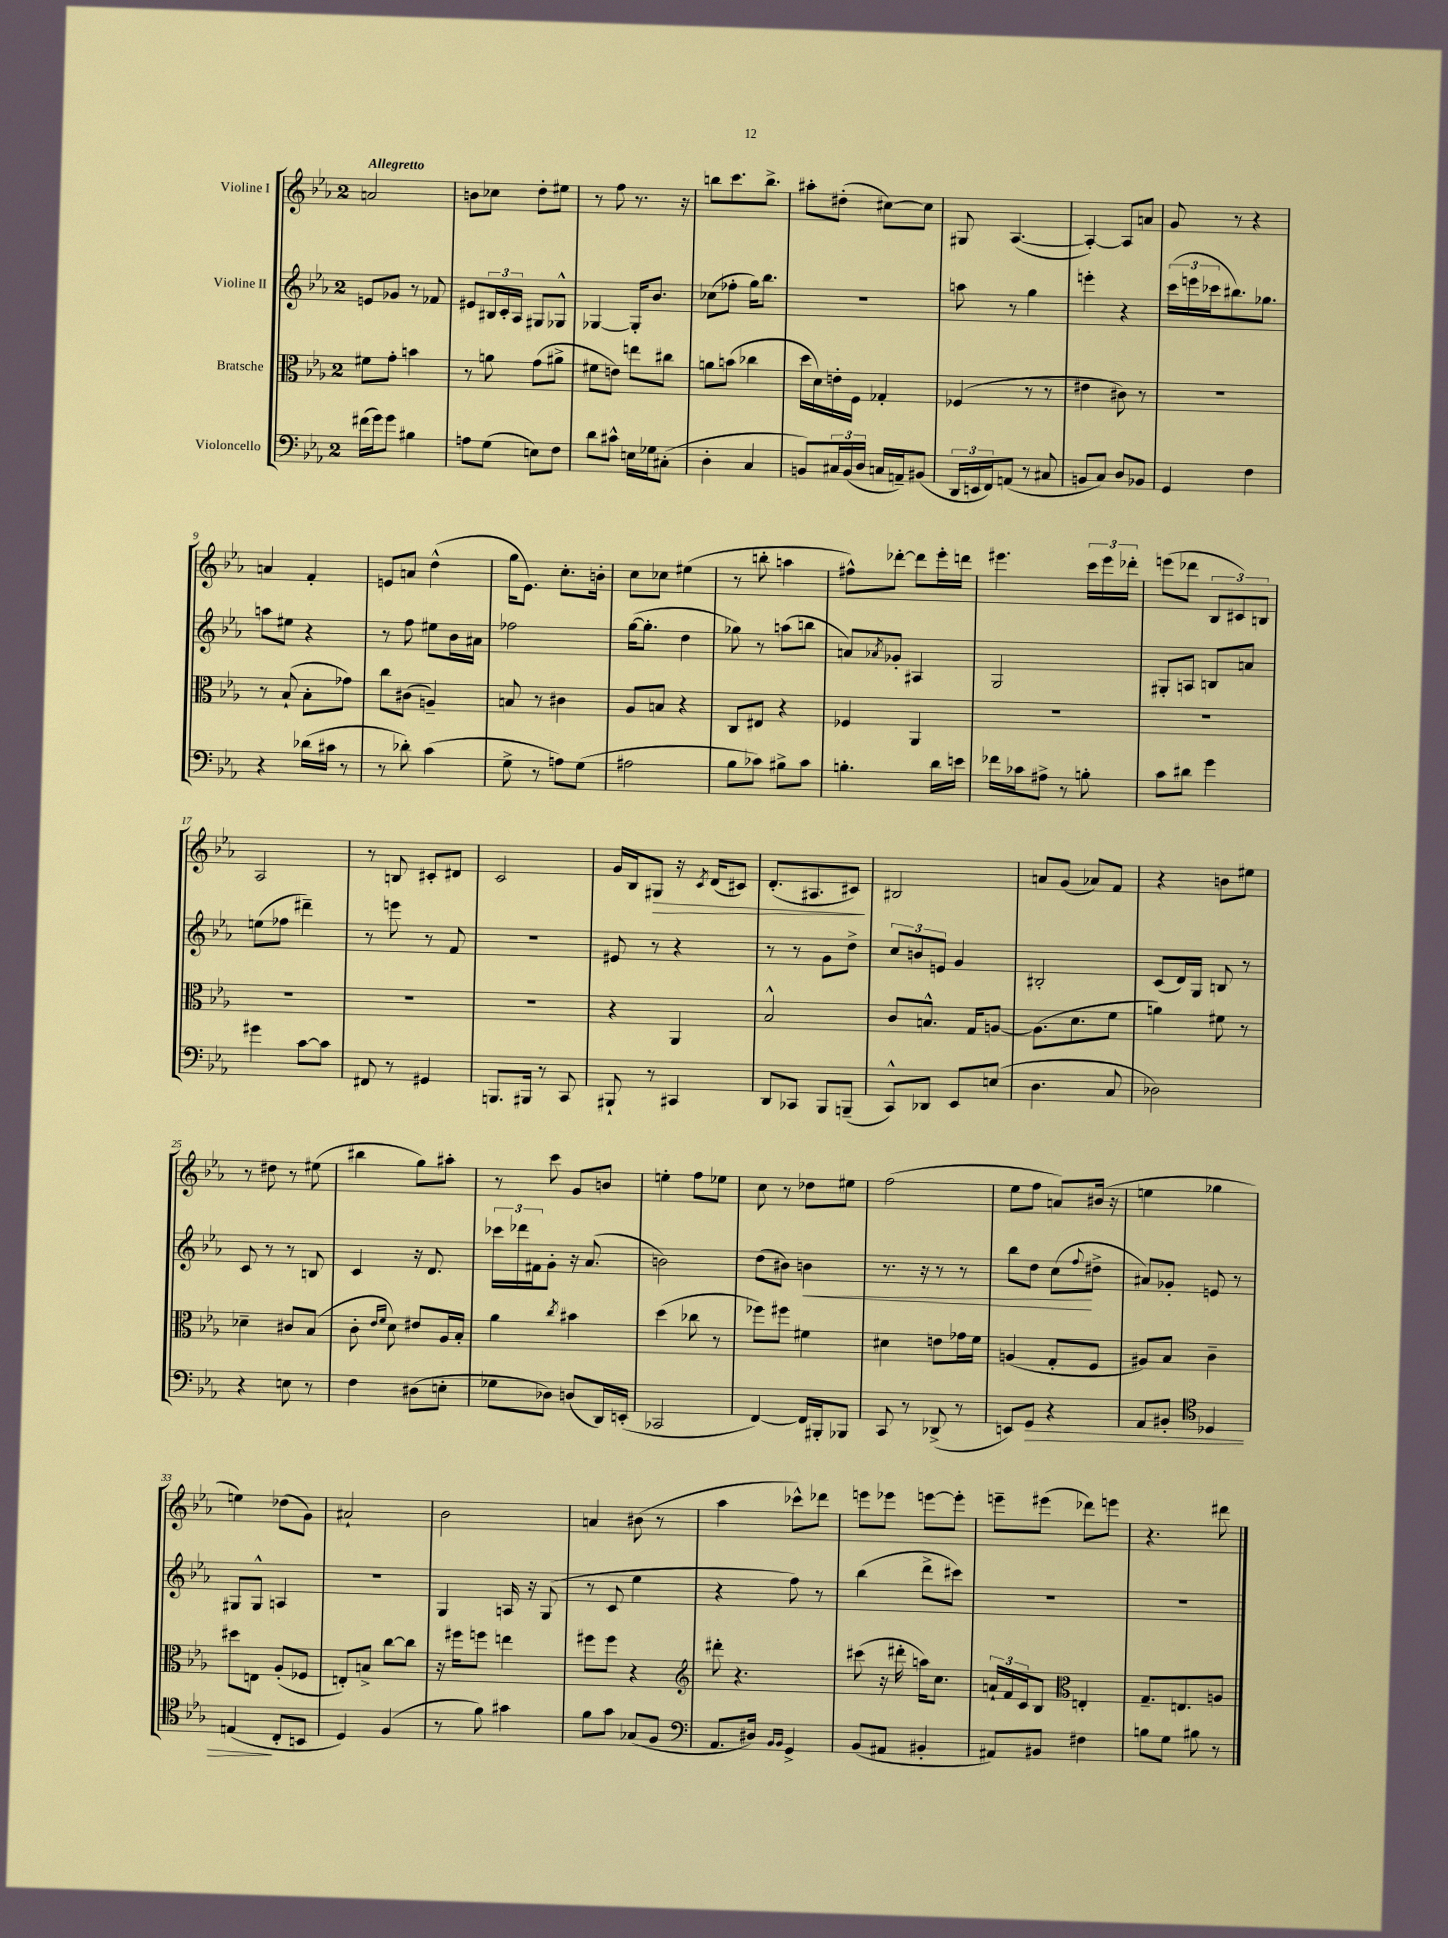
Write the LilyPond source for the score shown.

<<
\new StaffGroup <<
\new Staff = "s0" \with { instrumentName = "Violine I" } {
    \clef treble \key ees \major \once \override Staff.TimeSignature.style = #'single-digit \time 2/4 \tempo "Allegretto"
    a'2 |
    b'8 ces''8 d''8-. eis''8 |
    r8 f''8 r8. r16 |
    b''8 c'''8. b''8.-> |
    ais''8-. dis''8-.( cis''8~) cis''8 |
    gis8 aes4.~( |
    aes4~-.) aes8 a'8 |
    g'8 r8 r4 |
    a'4 f'4-. |
    e'8 a'8 d''4-^( |
    g''16 ees'8.) c''8.-. b'16-. |
    c''8 ces''8 eis''4( |
    r8 b''8-. a''4 |
    fis''8-^) des'''8~-. des'''8 ees'''16-. d'''16 |
    eis'''4. \tuplet 3/2 { c'''16 eis'''16 des'''16-. } |
    e'''8( des'''8 \tuplet 3/2 { bes8 cis'8) b8 } |
    aes2 |
    r8 b8 cis'8-. dis'8 |
    c'2 |
    g'16 bes16 gis8\> r16 \acciaccatura { c'8 } d'16( cis'8) |
    d'8.-.( ais8. cis'8\!) |
    bis2 |
    a'8 g'8( aes'8) f'8 |
    r4 b'8 eis''8 |
    r8 dis''8 r8 eis''8( |
    bis''4 g''8) ais''8-. |
    r8 c'''8 g'8 b'8 |
    e''4-. f''8 ees''8 |
    c''8 r8 des''8 eis''8 |
    f''2( |
    ees''8 f''8 a'8) bis'16( r16 |
    e''4 ges''4 |
    e''4) des''8( g'8) |
    ais'2-! |
    bes'2 |
    a'4 bis'8( r8 |
    aes''4 ces'''8-^) des'''8 |
    e'''8 ees'''8 e'''8~ e'''8-. |
    e'''8-- eis'''8( des'''8) e'''8 |
    r4. dis'''8 \bar "|." |
}
\new Staff = "s1" \with { instrumentName = "Violine II" } {
    \clef treble \key ees \major \once \override Staff.TimeSignature.style = #'single-digit \time 2/4
    e'8 ges'8 r8 fes'8 |
    eis'8 \tuplet 3/2 { bis16 c'16-. aes16 } gis8 ges8-^ |
    ges4~ ges16-. bes'8. |
    ces''8( fes''8-. g''16) bes''8. |
    R2 |
    a''8 r8 g''4 |
    e'''4-. r4 |
    \tuplet 3/2 { c'''16( e'''16 ces'''16 } bis''8.) ges''8. |
    a''8 eis''8 r4 |
    r8 f''8 eis''8 bes'16 ais'16 |
    fes''2 |
    g''16~( g''8.-. d''4 |
    ges''8) r8 a''8( b''8 |
    a'8) \acciaccatura { aes'8 } ges'8-. ais4 |
    g2 |
    gis8-. a8 b8 a'8 |
    e''8( fes''8 dis'''4--) |
    r8 e'''8 r8 f'8 |
    r2 |
    eis'8 r8 r4 |
    r8 r8 g'8 d''8-> |
    \tuplet 3/2 { c''8 b'8 e'8 } g'4 |
    bis2-. |
    c'8( d'16) g16 b8 r8 |
    c'8 r8 r8 b8 |
    c'4 r16 d'8. |
    \tuplet 3/2 { ces'''16 des'''16 fis'16 } g'8-. r16 aes'8.( |
    b'2) |
    d''8( bis'8) b'4\< |
    r8. r16 r8 r8 |
    bes''8 d''8 c''8\!( \appoggiatura { f''8 } dis''8-> |
    ais'8) ges'8-. e'8 r8 |
    gis8 gis8-^ a4 |
    R2 |
    g4 a16 r16 g8( |
    r8 c'8 ees''4 |
    r4 f''8) r8 |
    bes''4( d'''8-> cis'''8) |
    R2 |
    R2 \bar "|." |
}
\new Staff = "s2" \with { instrumentName = "Bratsche" } {
    \clef alto \key ees \major \once \override Staff.TimeSignature.style = #'single-digit \time 2/4
    fis'8 g'8-. b'4 |
    r8 a'8 g'8( ais'8-> |
    fis'8 e'8) e''8 cis''8 |
    a'8 b'8( ces''4 |
    d''16 d'16) e'16-. f16 ges4-. |
    fes4( r8 r8 |
    eis'4 cis'8) r8 |
    R2 |
    r8 bes8-!( bes8-. ges'8) |
    c''8 cis'8( a4--) |
    b8 r8 cis'4 |
    aes8 b8 r4 |
    c8 eis8 r4 |
    fes4 aes,4 |
    R2 |
    R2 |
    R2 |
    R2 |
    R2 |
    r4 aes,4 |
    bes2-^ |
    c'8 b8.-^ g16 a8~ |
    a8.( d'8. f'8 |
    a'4) fis'8 r8 |
    des'4-- cis'8 bes8( |
    c'8-. \grace { ees'16 f'16 } d'8) eis'8 aes16 bes16-. |
    aes'4 \acciaccatura { c''8 } bis'4 |
    d''4( ces''8 r8 |
    fes''8) fis''8 fis'4 |
    dis'4 e'8 ges'16 f'16 |
    a4( g8-. f8 |
    ais8) bes8 c'4-- |
    dis''8 e8 aes8-.( fes8 |
    e8-.) b8-> c''8~ c''8 |
    r16 fis''16 f''8 e''4 |
    fis''8 fis''8 r4 |
    \clef treble dis'''8-. r4. |
    cis'''8( r16 dis'''16-. a''16) c''8. |
    \tuplet 3/2 { a'16-! f'16 c'16 } bes8 \clef alto e4-. |
    g8.-- e8. a8 \bar "|." |
}
\new Staff = "s3" \with { instrumentName = "Violoncello" } {
    \clef bass \key ees \major \once \override Staff.TimeSignature.style = #'single-digit \time 2/4
    fis'16( g'16) g'8 bis4 |
    a8 g8( e8) f8 |
    d'8 cis'8-^ e16 ges16 cis8-.( |
    d4-. c4 |
    b,8) \tuplet 3/2 { cis16 b,16( d16 } c16 a,16--) bis,8( |
    \tuplet 3/2 { d,16 e,16 f,16) } a,8( r8 cis8 |
    b,8 c8) d8 bes,8 |
    g,4 f4 |
    r4 des'16( cis'16 r8 |
    r8 des'8-.) c'4( |
    g8-> r8 a8) g8( |
    ais2 |
    bes8 ces'8) bis8-> ces'8 |
    b4.-. d'16 e'16 |
    fes'16 ces'16 ais8-> r8 b8-. |
    c'8 dis'8 g'4 |
    gis'4 c'8~ c'8 |
    fis,8 r8 gis,4 |
    b,,8. bis,,16 r8 c,8 |
    bis,,8-! r8 cis,4 |
    d,8 ces,8 bes,,8 b,,8--( |
    c,8-^) des,8 ees,8 e8( |
    d4. c8 |
    des2) |
    r4 e8 r8 |
    f4 dis8( e8-. |
    ges8 des8) d8( d,16) e,16-.( |
    ces,2 |
    f,4~) f,16 bis,,16-. bes,,8 |
    c,8 r8 des,8->( r8 |
    e,8) g,8\> r4 |
    aes,8 bis,8-. \clef tenor des4 |
    e4\!( c8-. b,8 |
    d4) f4( |
    r8 f'8) gis'4 |
    f'8 g'8 ges8( f8 |
    \clef bass aes,8. dis16) \grace { bes,16 bes,16 } g,4-> |
    bes,8( ais,8 bis,4-. |
    ais,8) bis,8 fis4 |
    b8 g8 bis8 r8 \bar "|." |
}
>>
>>
